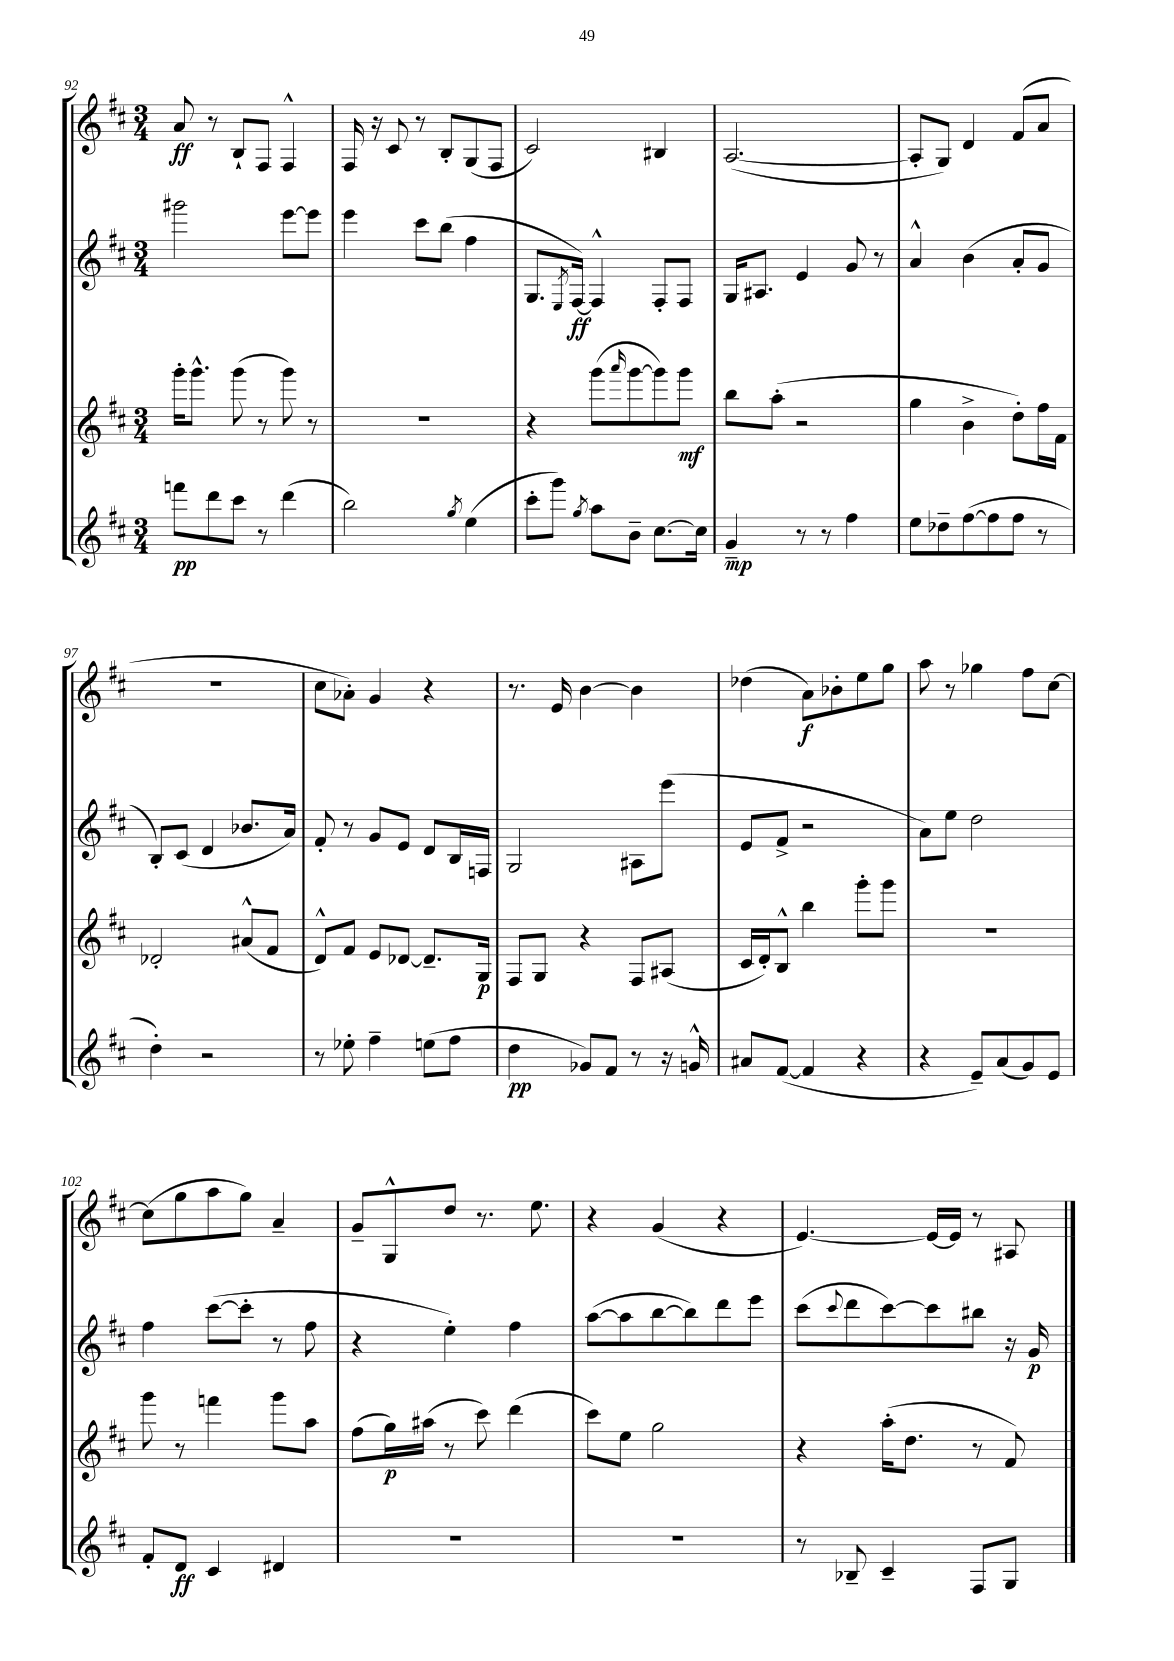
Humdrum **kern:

**kern	**dynam	**kern	**dynam	**kern	**dynam	**kern	**dynam
*part4	*part4	*part3	*part3	*part2	*part2	*part1	*part1
*staff4	*staff4	*staff3	*staff3	*staff2	*staff2	*staff1	*staff1
*clefG2	*	*clefG2	*	*clefG2	*	*clefG2	*
*k[f#c#]	*	*k[f#c#]	*	*k[f#c#]	*	*k[f#c#]	*
*M3/4	*	*M3/4	*	*M3/4	*	*M3/4	*
=92	=92	=92	=92	=92	=92	=92	=92
8fffn\L	pp	16ggg'\KL	.	2ggg#X\	.	8a/	ff
.	.	8.ggg^^\J	.	.	.	.	.
8ddd\	.	.	.	.	.	8r	.
8ccc#\J	.	(8ggg\	.	.	.	8B`/L	.
8r	.	8r	.	.	.	8F#/J	.
(4ddd\	.	8ggg\)	.	[8eee\L	.	4F#^^/	.
.	.	8r	.	8eee\J]	.	.	.
=93	=93	=93	=93	=93	=93	=93	=93
2bb\)	.	2.r	.	4eee\	.	16F#/	.
.	.	.	.	.	.	16r	.
.	.	.	.	.	.	8c#/	.
.	.	.	.	8ccc#\L	.	8r	.
.	.	.	.	(8bb\J	.	8B'/L	.
8qgg/	.	.	.	.	.	.	.
(4ee\	.	.	.	4ff#\	.	(8G/	.
.	.	.	.	.	.	8F#/J	.
=94	=94	=94	=94	=94	=94	=94	=94
8ccc#'\L	.	4r	.	8.G/L	.	2c#/)	.
8ggg\J)	.	.	.	.	.	.	.
.	.	.	.	8qE/	.	.	.
.	.	.	.	[16F#/Jk)	ff	.	.
8qgg/	.	.	.	.	.	.	.
8aa\L	.	(8ggg\L	.	4F#^^/]	.	.	.
.	.	16qqaaa/	.	.	.	.	.
8b~\J	.	[8ggg\	.	.	.	.	.
[8.cc#\L	.	8ggg\])	.	8F#'/L	.	4B#X/	.
.	.	8ggg\J	mf	8F#/J	.	.	.
16cc#\Jk]	.	.	.	.	.	.	.
=95	=95	=95	=95	=95	=95	=95	=95
4g~/	mp	8bb\L	.	16G/KL	.	([2.A/	.
.	.	.	.	8.A#X/J	.	.	.
.	.	(8aa'\J	.	.	.	.	.
8r	.	2r	.	4e/	.	.	.
8r	.	.	.	.	.	.	.
4ff#\	.	.	.	8g/	.	.	.
.	.	.	.	8r	.	.	.
=96	=96	=96	=96	=96	=96	=96	=96
8ee\L	.	4gg\	.	4a^^/	.	8A'/L]	.
8dd-X~\	.	.	.	.	.	8G/J)	.
([8ff#\	.	4b^\	.	(4b\	.	4d/	.
8ff#\]	.	.	.	.	.	.	.
8ff#\J	.	8dd'\L)	.	8a'/L	.	(8f#/L	.
8r	.	16ff#\L	.	8g/J	.	8a/J	.
.	.	16f#\JJ	.	.	.	.	.
!!LO:LB:g=z
=97	=97	=97	=97	=97	=97	=97	=97
4dd'\)	.	2d-X'/	.	8B'/L)	.	2.r	.
.	.	.	.	(8c#/J	.	.	.
2r	.	.	.	4d/	.	.	.
.	.	(8a#X^^/L	.	8.b-X/L	.	.	.
.	.	8f#/J	.	.	.	.	.
.	.	.	.	16a/Jk)	.	.	.
=98	=98	=98	=98	=98	=98	=98	=98
8r	.	8d^^/L)	.	8f#'/	.	8cc#\L	.
8ee-X'\	.	8f#/J	.	8r	.	8a-X'\J)	.
4ff#~\	.	8e/L	.	8g/L	.	4g/	.
.	.	[8d-X/J	.	8e/J	.	.	.
(8een\L	.	8.d-~/L]	.	8d/L	.	4r	.
8ff#\J	.	.	.	16B/L	.	.	.
.	.	16G/Jk	p	16Fn/JJ	.	.	.
=99	=99	=99	=99	=99	=99	=99	=99
4dd\	pp	8F#/L	.	2G/	.	8.r	.
.	.	8G/J	.	.	.	.	.
.	.	.	.	.	.	16e/	.
8g-X/L)	.	4r	.	.	.	[4b\	.
8f#/J	.	.	.	.	.	.	.
8r	.	8F#/L	.	8A#X\L	.	4b\]	.
16r	.	(8A#X/J	.	(8eee\J	.	.	.
16gn^^/	.	.	.	.	.	.	.
=100	=100	=100	=100	=100	=100	=100	=100
8a#X/L	.	16c#/LL	.	8e/L	.	(4dd-X\	.
.	.	16d'/J)	.	.	.	.	.
([8f#/J	.	8B^^/J	.	8f#^/J	.	.	.
4f#/]	.	4bb\	.	2r	.	8a\L)	f
.	.	.	.	.	.	8b-X'\	.
4r	.	8ggg'\L	.	.	.	8ee\	.
.	.	8ggg\J	.	.	.	8gg\J	.
=101	=101	=101	=101	=101	=101	=101	=101
4r	.	2.r	.	8a\L)	.	8aa\	.
.	.	.	.	8ee\J	.	8r	.
8e~/L)	.	.	.	2dd\	.	4gg-X\	.
(8a/	.	.	.	.	.	.	.
8g/)	.	.	.	.	.	8ff#\L	.
8e/J	.	.	.	.	.	[8cc#\J	.
!!LO:LB:g=z
=102	=102	=102	=102	=102	=102	=102	=102
8f#'/L	.	8ggg\	.	4ff#\	.	(8cc#\L]	.
8d/J	ff	8r	.	.	.	8gg\	.
4c#/	.	4fffn\	.	([8ccc#\L	.	8aa\	.
.	.	.	.	8ccc#'\J]	.	8gg\J)	.
4d#X/	.	8ggg\L	.	8r	.	4a~/	.
.	.	8aa\J	.	8ff#\	.	.	.
=103	=103	=103	=103	=103	=103	=103	=103
2.r	.	(8ff#\L	.	4r	.	8g~/L	.
.	.	16gg\L)	p	.	.	8G^^/	.
.	.	(16aa#X\JJ	.	.	.	.	.
.	.	8r	.	4ee'\)	.	8dd/J	.
.	.	8ccc#\)	.	.	.	8.r	.
.	.	(4ddd\	.	4ff#\	.	.	.
.	.	.	.	.	.	8.ee\	.
=104	=104	=104	=104	=104	=104	=104	=104
2.r	.	8ccc#\L)	.	([8aa\L	.	4r	.
.	.	8ee\J	.	8aa\]	.	.	.
.	.	2gg\	.	[8bb\	.	(4g/	.
.	.	.	.	8bb\])	.	.	.
.	.	.	.	8ddd\	.	4r	.
.	.	.	.	8eee\J	.	.	.
=105	=105	=105	=105	=105	=105	=105	=105
8r	.	4r	.	(8ccc#\L	.	[4.e/)	.
.	.	.	.	8qqccc#/	.	.	.
8B-X~/	.	.	.	8ddd\	.	.	.
4c#~/	.	(16aa'\KL	.	[8ccc#\)	.	.	.
.	.	8.dd\J	.	.	.	.	.
.	.	.	.	8ccc#\]	.	16e/LL_	.
.	.	.	.	.	.	16e/JJ]	.
8F#/L	.	8r	.	8bb#X\J	.	8r	.
8G/J	.	8f#/)	.	16r	.	8A#X/	.
.	.	.	.	16g/	p	.	.
==	==	==	==	==	==	==	==
*-	*-	*-	*-	*-	*-	*-	*-
